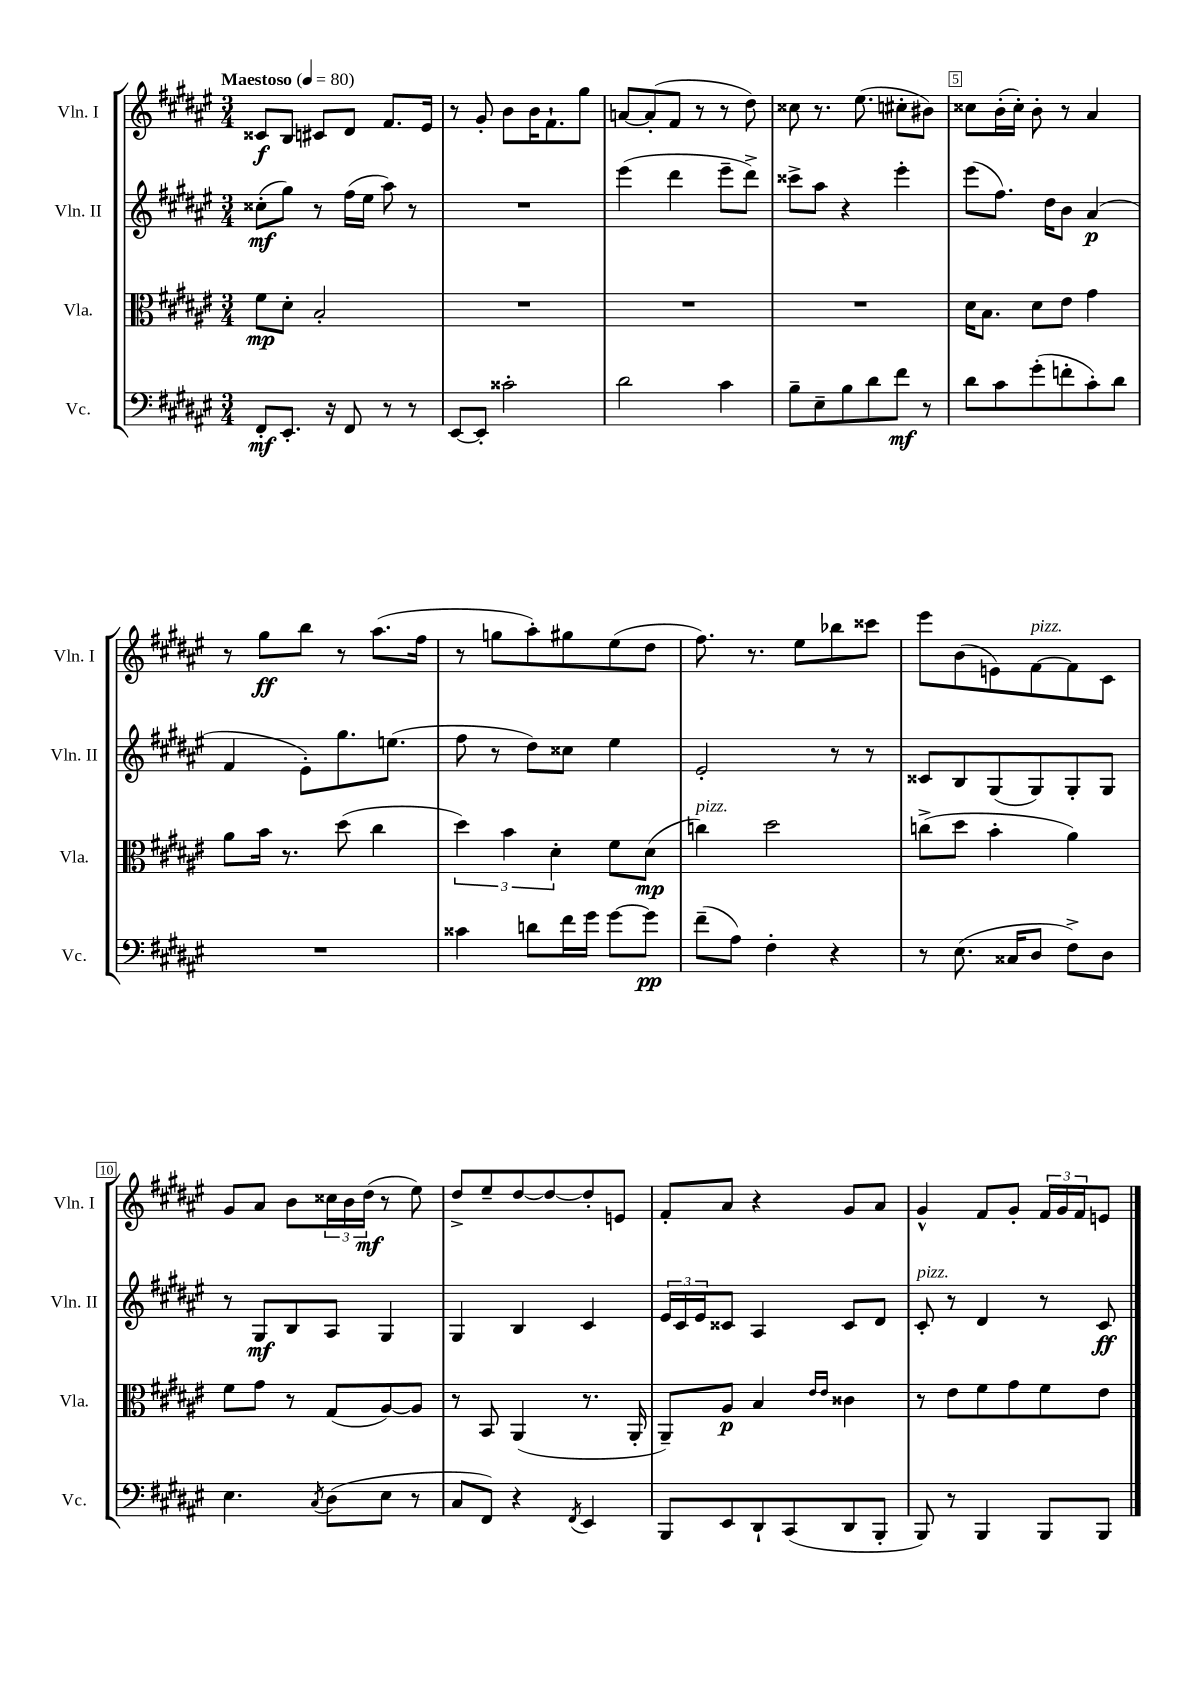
<<
\new StaffGroup <<
\new Staff = "s0" \with { instrumentName = "Vln. I" shortInstrumentName = "Vln. I" } {
    \clef treble \key fis \major \numericTimeSignature \time 3/4 \tempo "Maestoso" 4 = 80
    cisis'8\f b8 cis'8 dis'8 fis'8. eis'16 |
    r8 gis'8-. b'8 b'16 fis'8.-! gis''8 |
    a'8~ a'8-.( fis'8 r8 r8 dis''8) |
    cisis''8 r8. eis''8.( cis''8-. bis'8) |
    cisis''8 b'16-.( cisis''16-.) b'8-. r8 ais'4 |
    r8 gis''8\ff b''8 r8 ais''8.( fis''16 |
    r8 g''8 ais''8-.) gis''8 eis''8( dis''8 |
    fis''8.) r8. eis''8 bes''8 cisis'''8 |
    eis'''8 b'8( e'8) fis'8~^\markup { \italic "pizz." } fis'8 cis'8 |
    gis'8 ais'8 b'8 \tuplet 3/2 { cisis''16 b'16 dis''16\mf( } r8 eis''8) |
    dis''8-> eis''8-- dis''8~ dis''8~ dis''8-. e'8 |
    fis'8-. ais'8 r4 gis'8 ais'8 |
    gis'4-^ fis'8 gis'8-. \tuplet 3/2 { fis'16 gis'16 fis'16 } e'8 \bar "|." |
}
\new Staff = "s1" \with { instrumentName = "Vln. II" shortInstrumentName = "Vln. II" } {
    \clef treble \key fis \major \numericTimeSignature \time 3/4
    cisis''8-.\mf( gis''8) r8 fis''16( eis''16 ais''8) r8 |
    R2. |
    eis'''4( dis'''4 eis'''8-- dis'''8->) |
    cisis'''8-> ais''8 r4 eis'''4-. |
    eis'''8( fis''8.) dis''16 b'8 ais'4\p( |
    fis'4 eis'8-.) gis''8. e''8.( |
    fis''8 r8 dis''8) cisis''8 eis''4 |
    eis'2-. r8 r8 |
    cisis'8 b8 gis8( gis8) gis8-. gis8 |
    r8 gis8\mf b8 ais8 gis4 |
    gis4 b4 cis'4 |
    \tuplet 3/2 { eis'16 cis'16 eis'16 } cisis'8 ais4 cisis'8 dis'8 |
    cis'8-.^\markup { \italic "pizz." } r8 dis'4 r8 cis'8\ff \bar "|." |
}
\new Staff = "s2" \with { instrumentName = "Vla." shortInstrumentName = "Vla." } {
    \clef alto \key fis \major \numericTimeSignature \time 3/4
    fis'8\mp dis'8-. b2-. |
    R2. |
    R2. |
    R2. |
    dis'16 b8. dis'8 eis'8 gis'4 |
    ais'8 b'16 r8. dis''8( cis''4 |
    \tuplet 3/2 { dis''4) b'4 dis'4-. } fis'8 dis'8\mp( |
    c''4^\markup { \italic "pizz." }) dis''2 |
    c''8->( dis''8 b'4-. ais'4) |
    fis'8 gis'8 r8 gis8( ais8~) ais8 |
    r8 b,8 ais,4( r8. ais,16-. |
    ais,8--) ais8\p b4 \grace { eis'16 eis'16 } cisis'4 |
    r8 eis'8 fis'8 gis'8 fis'8 eis'8 \bar "|." |
}
\new Staff = "s3" \with { instrumentName = "Vc." shortInstrumentName = "Vc." } {
    \clef bass \key fis \major \numericTimeSignature \time 3/4
    fis,8-.\mf eis,8.-. r16 fis,8 r8 r8 |
    eis,8~ eis,8-. cisis'2-. |
    dis'2 cis'4 |
    b8-- eis8-- b8 dis'8 fis'8\mf r8 |
    dis'8 cis'8 gis'8-.( f'8-. cis'8-.) dis'8 |
    R2. |
    cisis'4 d'8 fis'16 gis'16 gis'8~ gis'8\pp |
    fis'8--( ais8) fis4-. r4 |
    r8 eis8.( cisis16 dis8 fis8->) dis8 |
    eis4. \acciaccatura { cis8 } dis8( eis8 r8 |
    cis8 fis,8) r4 \acciaccatura { fis,8 } eis,4 |
    b,,8 eis,8 dis,8-! cis,8( dis,8 b,,8-. |
    b,,8) r8 b,,4 b,,8 b,,8 \bar "|." |
}
>>
>>
\layout { \context { \Score \override BarNumber.break-visibility = ##(#f #t #t) barNumberVisibility = #(every-nth-bar-number-visible 5) \override BarNumber.stencil = #(make-stencil-boxer 0.1 0.3 ly:text-interface::print) } }
